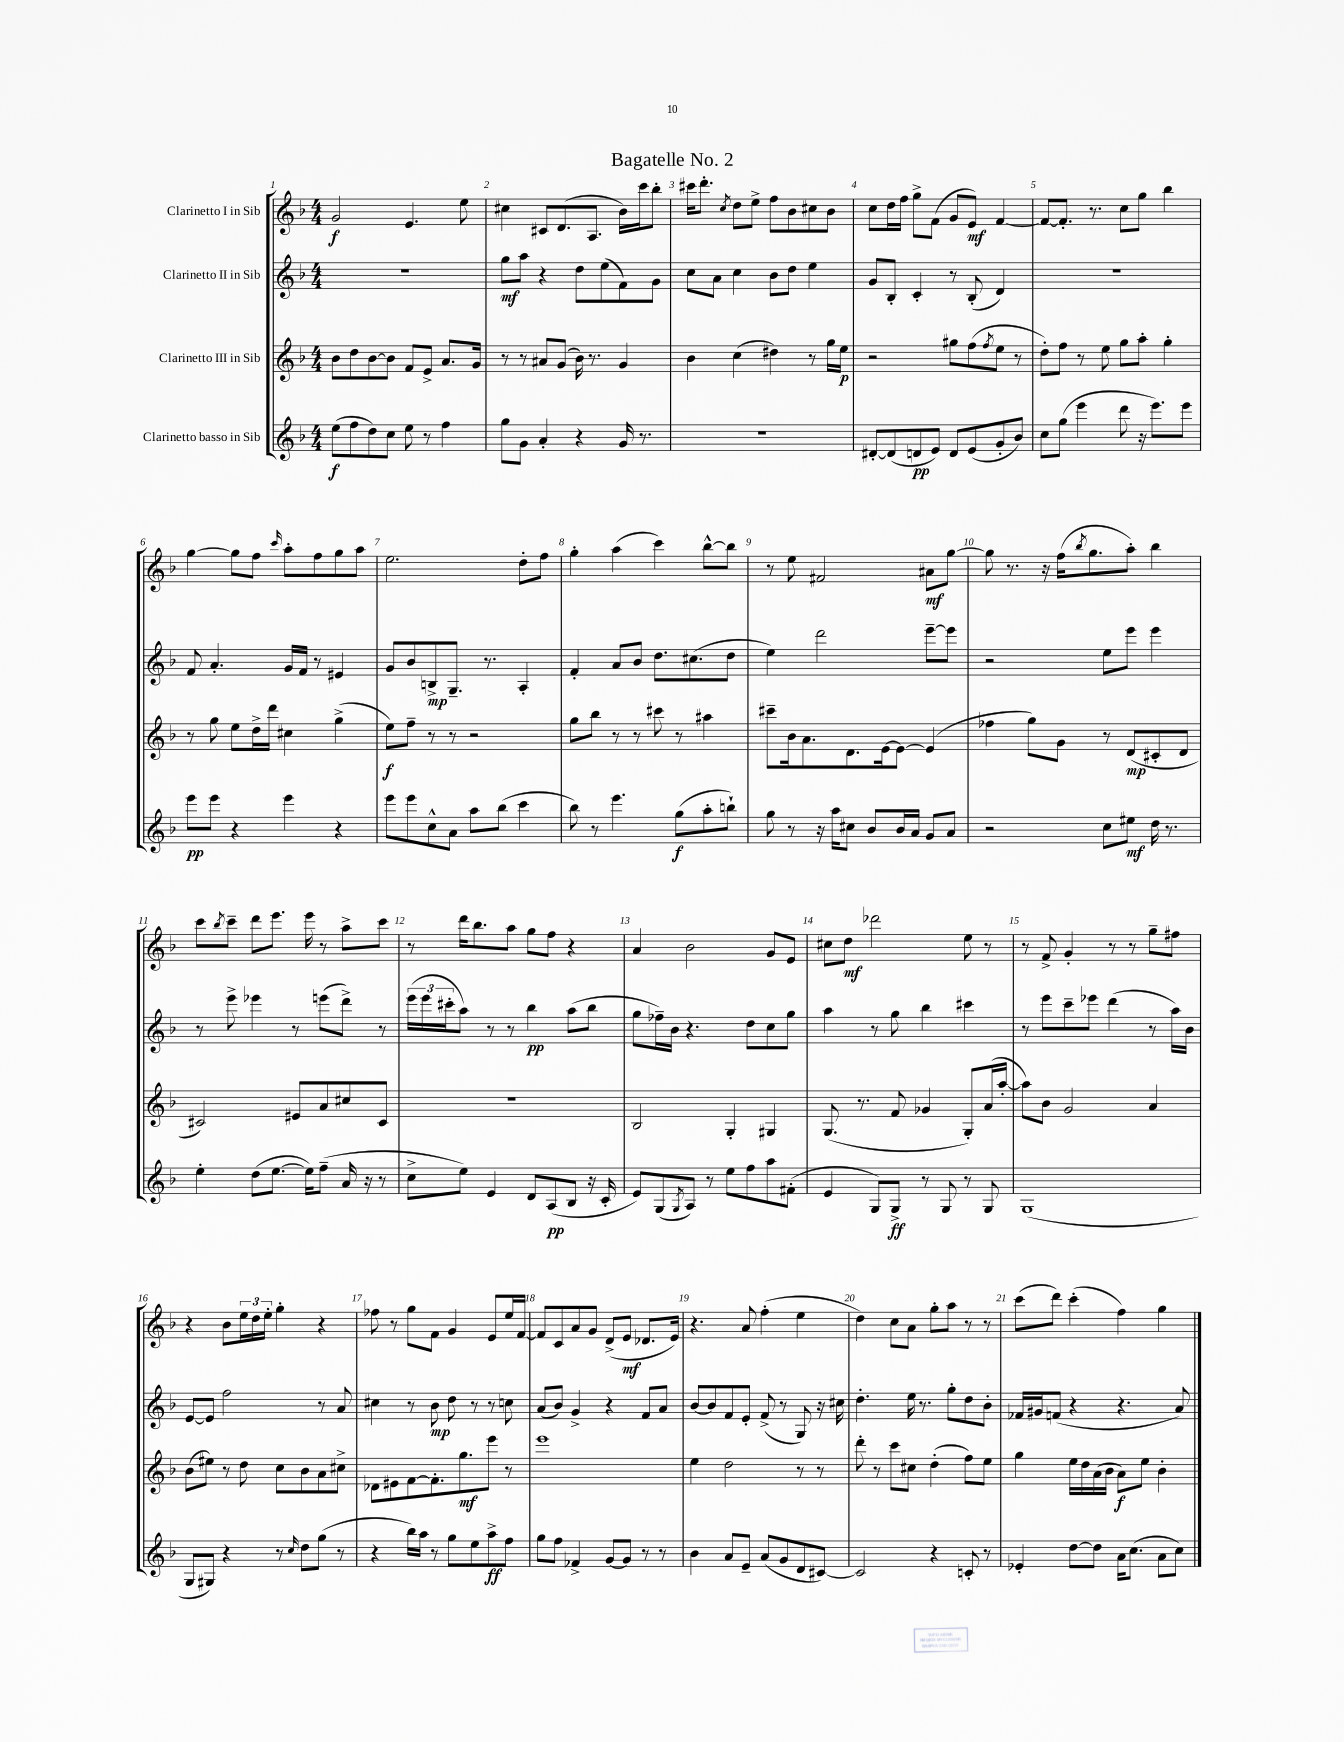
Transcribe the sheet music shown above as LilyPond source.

\header { title = "Bagatelle No. 2" }
<<
\new StaffGroup <<
\new Staff = "s0" \with { instrumentName = "Clarinetto I in Sib" } {
    \clef treble \key f \major \numericTimeSignature \time 4/4
    g'2\f e'4. e''8 |
    cis''4 cis'8 d'8.( a8. bes'16) c'''16 bes''8-. |
    cis'''16 d'''8.-. \acciaccatura { c''8 } d''8 e''8-> f''8 bes'8 cis''8 bes'8 |
    c''8 d''16 f''16 g''8-> f'8( g'8 e'8\mf) f'4~ |
    f'8~ f'8.-. r8. c''8 g''8 bes''4 |
    g''4~ g''8 f''8 \grace { c'''16 } a''8-. f''8 g''8 a''8 |
    e''2. d''8-. f''8 |
    g''4-. a''4( c'''4) bes''8~-^ bes''8 |
    r8 e''8 fis'2 ais'8\mf g''8~ |
    g''8 r8. r16 f''16( \acciaccatura { bes''8 } g''8. a''8-.) bes''4 |
    c'''8 \acciaccatura { bes''8 } c'''8-- d'''8 e'''8. e'''16 r8 a''8-> c'''8 |
    r8 d'''16 bes''8. a''8 g''8 f''8 r4 |
    a'4 bes'2 g'8 e'8 |
    cis''8 d''8\mf des'''2 e''8 r8 |
    r8 f'8-> g'4-. r8 r8 g''8-- fis''8 |
    r4 bes'8 \tuplet 3/2 { e''16 d''16 e''16-. } g''4-. r4 |
    fes''8 r8 g''8 f'8 g'4 e'8 e''16 f'16~ |
    f'8 c'8 a'8 g'8 d'8->( e'8\mf des'8. e'16) |
    r4. a'8 f''4-.( e''4 |
    d''4) c''8 a'8 g''8-. a''8 r8 r8 |
    c'''8( d'''8) c'''4-.( f''4) g''4 \bar "|." |
}
\new Staff = "s1" \with { instrumentName = "Clarinetto II in Sib" } {
    \clef treble \key f \major \numericTimeSignature \time 4/4
    R1 |
    g''8\mf a''8 r4 d''8 e''8( f'8) g'8 |
    c''8 a'8 c''4 bes'8 d''8 e''4 |
    g'8 bes8-. c'4-. r8 bes8-.( d'4) |
    R1 |
    f'8 a'4.-. g'16 f'16 r8 eis'4 |
    g'8 bes'8 b8->\mp g8.-- r8. a4-. |
    f'4-. a'8 bes'8 d''8. cis''8.( d''8 |
    e''4) d'''2 e'''8~-- e'''8 |
    r2 e''8 e'''8 e'''4 |
    r8 e'''8-> ees'''4 r8 e'''8( d'''8->) r8 |
    \tuplet 3/2 { e'''16( e'''16 cis'''16-. } a''8) r8 r8 bes''4\pp a''8( bes''8 |
    g''8 fes''16--) bes'16 r4. d''8 c''8 g''8 |
    a''4 r8 g''8 bes''4 cis'''4 |
    r8 e'''8 c'''8-- ees'''8 d'''4( r8 a''16) bes'16 |
    e'8~ e'8 f''2 r8 a'8 |
    cis''4 r8 bes'8\mp d''8 r8 r8 c''8 |
    a'8( bes'8) g'4-> r4 f'8 a'8 |
    bes'8~ bes'8 f'8 e'8-. f'8->( r8 g8) r16 cis''16 |
    d''4.-. e''16 r8. g''8-. d''8 bes'8-. |
    fes'16 gis'16 f'8( r4 r4. a'8) \bar "|." |
}
\new Staff = "s2" \with { instrumentName = "Clarinetto III in Sib" } {
    \clef treble \key f \major \numericTimeSignature \time 4/4
    bes'8 d''8 bes'8~ bes'8 f'8 e'8-> a'8. g'16 |
    r8 r8 ais'8 g'8( bes'16) r8. g'4 |
    bes'4 c''4( dis''4) r8 g''16 e''16\p |
    r2 gis''8 f''8( \acciaccatura { f''8 } e''8 r8 |
    d''8-.) f''8 r8 e''8 g''8 a''8-. g''4-. |
    r8 g''8 e''8 d''16-> d'''16 cis''4 g''4->( |
    e''8\f) f''8-- r8 r8 r2 |
    g''8 bes''8 r8 r8 cis'''8 r8 ais''4 |
    cis'''8-- bes'16 a'8. d'8. e'16~ e'8~ e'4( |
    fes''4 g''8) g'8 r8 d'8\mp( cis'8-. d'8 |
    cis'2) eis'8 a'8 cis''8 cis'8 |
    r1 |
    bes2 g4-. gis4 |
    g8.( r8. f'8 ges'4 g8-.) a'16( a''16~-. |
    a''8) bes'8 g'2 a'4 |
    bes'8( eis''8) r8 d''8 c''8 bes'8 a'8 cis''8-> |
    des'8 eis'8 f'8~ f'8.-. g''8.\mf e'''8 r8 |
    e'''1 |
    e''4 d''2 r8 r8 |
    d'''8-. r8 c'''8 cis''8 d''4-.( f''8) e''8 |
    g''4 e''16 d''16 a'16( bes'16 a'8\f) e''8 bes'4-. \bar "|." |
}
\new Staff = "s3" \with { instrumentName = "Clarinetto basso in Sib" } {
    \clef treble \key f \major \numericTimeSignature \time 4/4
    e''8\f( f''8 d''8) c''8 e''8 r8 f''4 |
    g''8 g'8 a'4-. r4 g'16 r8. |
    R1 |
    dis'8~-. dis'8( d'8\pp e'8) d'8 e'8( g'8-. bes'8) |
    c''8 g''8( e'''4 d'''8 r16 e'''8.) e'''8 |
    e'''8\pp e'''8 r4 e'''4 r4 |
    e'''8 e'''8 c''8-^ a'8 a''8 bes''8( c'''4 |
    bes''8) r8 e'''4. g''8\f( a''8-. b''8-!) |
    g''8 r8 r16 a''16 cis''8 bes'8 bes'16 a'16 g'8 a'8 |
    r2 c''8 eis''8\mf d''16 r8. |
    e''4-. d''8( e''8.~ e''16) f''8--( a'16 r16 r8 |
    c''8-> e''8) e'4 d'8 a8\pp( bes8 r16 c'16-. |
    e'8) g8( \acciaccatura { g8 } a8) r8 e''8 f''8 a''8 fis'8-.( |
    e'4 g8) g8->\ff r8 g8 r8 g8 |
    g1( |
    g8 gis8) r4 r8 \grace { c''16 } d''8 g''8( r8 |
    r4 bes''16) a''16 r8 g''8 e''8 a''8->\ff f''8 |
    g''8 f''8 fes'4-> g'8~ g'8 r8 r8 |
    bes'4 a'8 e'8-- a'8( g'8 d'8 cis'8~) |
    cis'2 r4 c'8-. r8 |
    ees'4-. d''8~ d''8 a'16 c''8.( a'8 c''8) \bar "|." |
}
>>
>>
\layout { \context { \Score \override BarNumber.break-visibility = ##(#f #t #t) barNumberVisibility = #all-bar-numbers-visible } }
